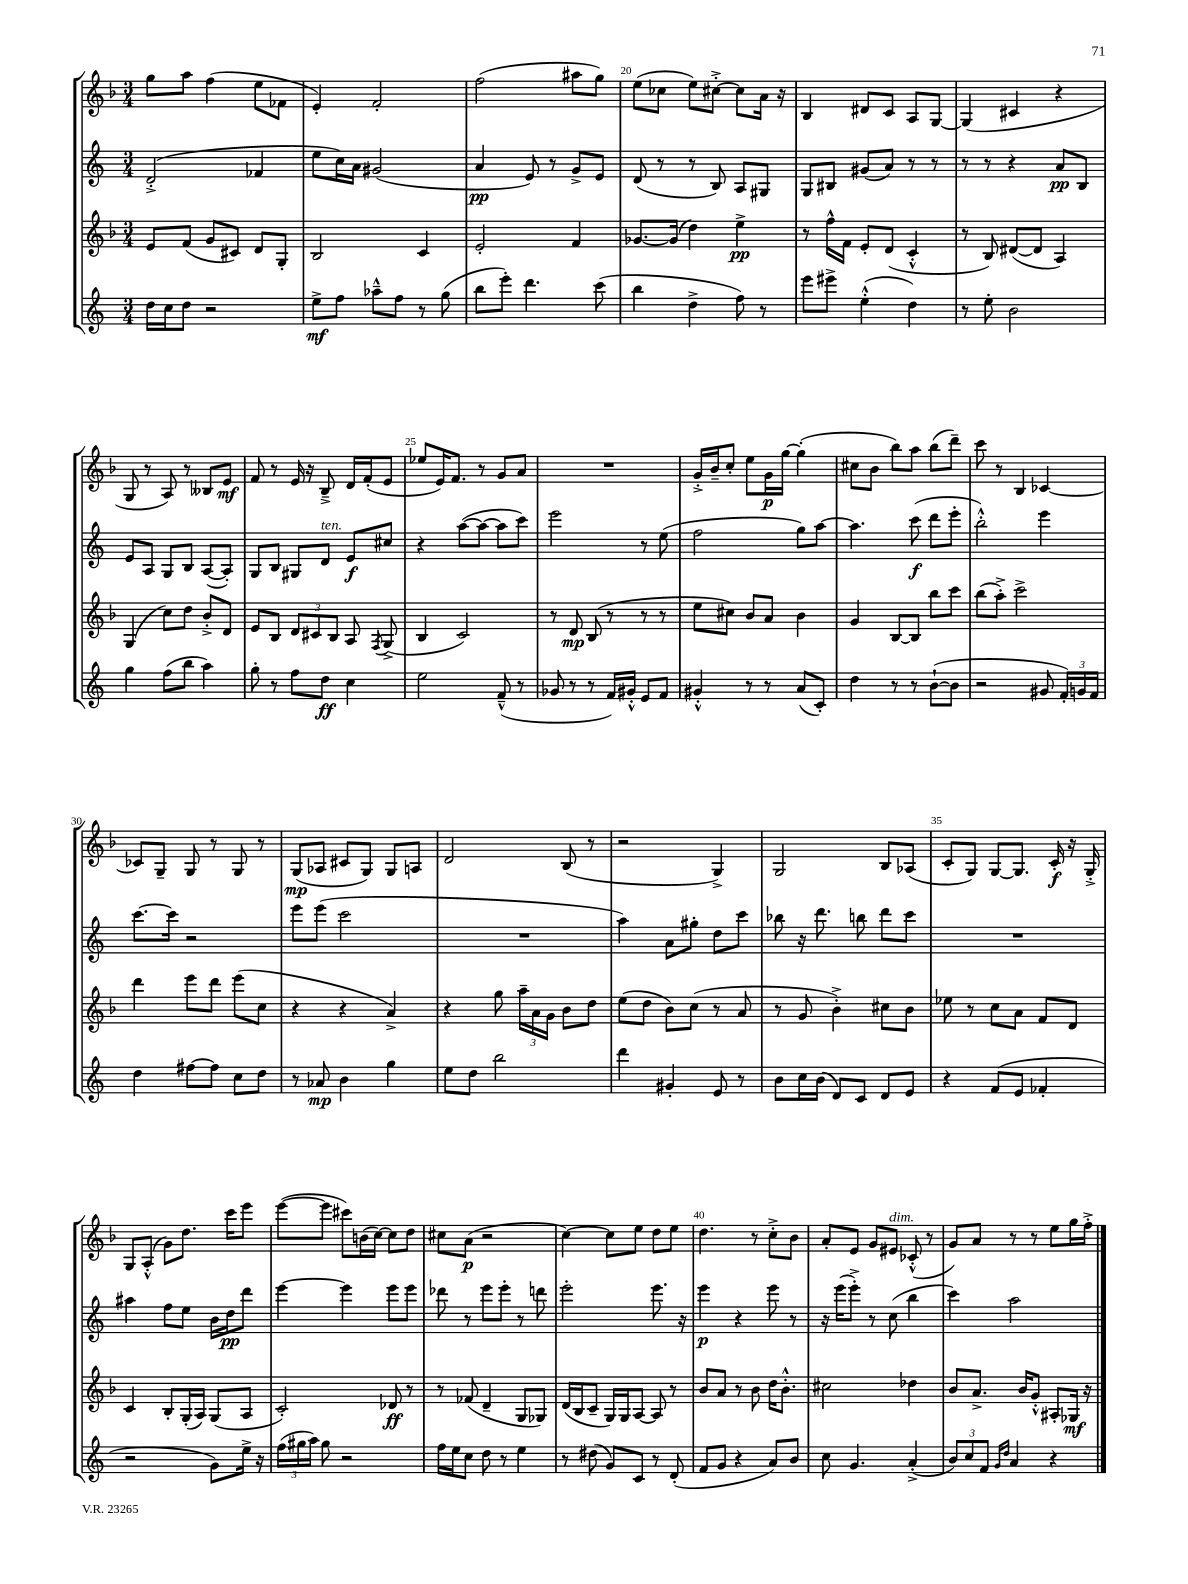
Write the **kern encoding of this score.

**kern	**dynam	**kern	**dynam	**kern	**dynam	**kern	**dynam
*part4	*part4	*part3	*part3	*part2	*part2	*part1	*part1
*staff4	*staff4	*staff3	*staff3	*staff2	*staff2	*staff1	*staff1
*clefG2	*	*clefG2	*	*clefG2	*	*clefG2	*
*k[]	*	*k[b-]	*	*k[]	*	*k[b-]	*
*M3/4	*	*M3/4	*	*M3/4	*	*M3/4	*
=17	=17	=17	=17	=17	=17	=17	=17
16dd\LL	.	8e/L	.	(2d'^/	.	8gg\L	.
16cc\J	.	.	.	.	.	.	.
8dd\J	.	(8f/J	.	.	.	8aa\J	.
2r	.	8g/L	.	.	.	(4ff\	.
.	.	8c#X/J)	.	.	.	.	.
.	.	8d/L	.	4f-X/	.	8ee\L	.
.	.	8G'/J	.	.	.	8f-X\J	.
=18	=18	=18	=18	=18	=18	=18	=18
8ee^\L	mf	2B-/	.	8ee\L	.	4e'/)	.
8ff\J	.	.	.	16cc\L)	.	.	.
.	.	.	.	16a\JJ	.	.	.
8aa-X~^^\L	.	.	.	(2g#X/	.	2f'/	.
8ff\J	.	.	.	.	.	.	.
8r	.	4c/	.	.	.	.	.
(8gg\	.	.	.	.	.	.	.
=19	=19	=19	=19	=19	=19	=19	=19
8bb\L	.	2e'/	.	4a/	pp	(2ff\	.
8eee'\J)	.	.	.	.	.	.	.
4.ddd\	.	.	.	8e/)	.	.	.
.	.	.	.	8r	.	.	.
.	.	4f/	.	8g^/L	.	8aa#X\L	.
(8ccc\	.	.	.	8e/J	.	8gg\J)	.
=20	=20	=20	=20	=20	=20	=20	=20
4bb\	.	[8.g-X/L	.	(8d/	.	(8ee\L	.
.	.	.	.	8r	.	8cc-X\J	.
.	.	(16g-/Jk]	.	.	.	.	.
4dd^\	.	4dd\)	.	8r	.	8ee\L)	.
.	.	.	.	8B/)	.	[8cc#X'^\J	.
8ff\)	.	4ee^\	pp	8A/L	.	8cc#\L]	.
8r	.	.	.	8G#X/J	.	16a\Jk	.
.	.	.	.	.	.	16r	.
=21	=21	=21	=21	=21	=21	=21	=21
8eee\L	.	8r	.	8G/L	.	4B-/	.
8eee#X^\J	.	16ff^^\LL	.	8B#X/J	.	.	.
.	.	16f\JJ	.	.	.	.	.
(4ee'^^\	.	8e'/L	.	(8g#X/L	.	8d#X/L	.
.	.	(8d/J	.	8a/J)	.	8c/J	.
4dd\)	.	4c'^^/	.	8r	.	8A/L	.
.	.	.	.	8r	.	[8G/J	.
=22	=22	=22	=22	=22	=22	=22	=22
8r	.	8r	.	8r	.	(4G/]	.
8ee'\	.	8B-/)	.	8r	.	.	.
2b\	.	([8d#X/L	.	4r	.	4c#X/	.
.	.	8d#/J]	.	.	.	.	.
.	.	4A/)	.	8a/L	pp	4r	.
.	.	.	.	8B/J	.	.	.
!!LO:LB:g=z
=23	=23	=23	=23	=23	=23	=23	=23
4gg\	.	(4G/	.	8e/L	.	8G/	.
.	.	.	.	8A/J	.	8r	.
(8ff\L	.	8cc\L)	.	8G/L	.	8A/)	.
8bb\J	.	8dd\J	.	8B/J	.	8r	.
4aa\)	.	8b-'^/L	.	([8A/L	.	8B--X/L	.
.	.	8d/J	.	8A'/J])	.	8e/J	mf
=24	=24	=24	=24	=24	=24	=24	=24
8gg'\	.	8e/L	.	8G/L	.	8f/	.
8r	.	8B-/J	.	8B/J	.	8r	.
8ff\L	.	12d/L	.	8G#X/L	.	16e/	.
.	.	.	.	.	.	16r	.
.	.	12c#X/	.	.	.	.	.
!	!	!	!	!LO:TX:a:i:t=ten.	!	!	!
8dd\J	ff	.	.	8d/J	.	8B-~^/	.
.	.	12B-/J	.	.	.	.	.
4cc\	.	8A/	.	8e/L	f	16d/LL	.
.	.	.	.	.	.	(16f'/J	.
.	.	8qF/	.	.	.	.	.
.	.	(8G^/	.	8cc#X/J	.	8e/J	.
=25	=25	=25	=25	=25	=25	=25	=25
2ee\	.	4B-/	.	4r	.	8ee-X/L	.
.	.	.	.	.	.	16e/K)	.
.	.	.	.	.	.	8.f/J	.
.	.	2c/)	.	([8aa\L	.	.	.
.	.	.	.	8aa\J_	.	8r	.
(8f~^^/	.	.	.	8aa\L]	.	8g/L	.
8r	.	.	.	8ccc\J)	.	8a/J	.
=26	=26	=26	=26	=26	=26	=26	=26
8g-X/	.	8r	.	2eee\	.	2.r	.
8r	.	8d/	mp	.	.	.	.
8r	.	(8B-/	.	.	.	.	.
16f/LL)	.	8r	.	.	.	.	.
16g#X'^^/JJ	.	.	.	.	.	.	.
8e/L	.	8r	.	8r	.	.	.
8f/J	.	8r	.	(8ee\	.	.	.
=27	=27	=27	=27	=27	=27	=27	=27
4g#X'^^/	.	8ee\L	.	2ff\	.	16g'^/LL	.
.	.	.	.	.	.	16b-~/J	.
.	.	8cc#X\J)	.	.	.	8cc'/J	.
8r	.	8b-/L	.	.	.	8ee\L	.
8r	.	8a/J	.	.	.	16g\L	p
.	.	.	.	.	.	[16gg\JJ	.
(8a/L	.	4b-\	.	8gg\L)	.	(4gg'\]	.
8c'/J)	.	.	.	[8aa\J	.	.	.
=28	=28	=28	=28	=28	=28	=28	=28
4dd\	.	4g/	.	4.aa\]	.	8cc#X\L	.
.	.	.	.	.	.	8b-\J	.
8r	.	[8B-/L	.	.	.	8bb-\L)	.
8r	.	8B-/J]	.	(8ccc\	f	8aa\J	.
([8b`\L	.	8bb-\L	.	8ddd\L	.	(8bb-\L	.
8b\J]	.	8ccc\J	.	8eee'\J	.	8ddd~\J)	.
=29	=29	=29	=29	=29	=29	=29	=29
2r	.	(8bb-\L	.	2bb'^^\)	.	8ccc\	.
.	.	8aa'^\J)	.	.	.	8r	.
.	.	2ccc^\	.	.	.	4B-/	.
8g#X/	.	.	.	4eee\	.	[4c-X/	.
24f'/LL)	.	.	.	.	.	.	.
24gn/	.	.	.	.	.	.	.
24f/JJ	.	.	.	.	.	.	.
!!LO:LB:g=z
=30	=30	=30	=30	=30	=30	=30	=30
4dd\	.	4ddd\	.	[8.ccc\L	.	8c-X/L]	.
.	.	.	.	.	.	8G~/J	.
.	.	.	.	16ccc\Jk]	.	.	.
[8ff#X\L	.	8eee\L	.	2r	.	8G/	.
8ff#\J]	.	8ddd\J	.	.	.	8r	.
8cc\L	.	(8eee\L	.	.	.	8G/	.
8dd\J	.	8cc\J	.	.	.	8r	.
=31	=31	=31	=31	=31	=31	=31	=31
8r	.	4r	.	8eee\L	.	(8G/L	mp
8a-X/	mp	.	.	(8eee\J	.	8A-X/J	.
4b\	.	4r	.	2ccc\	.	8c#X/L	.
.	.	.	.	.	.	8G/J)	.
4gg\	.	4a^/)	.	.	.	8G/L	.
.	.	.	.	.	.	8An/J	.
=32	=32	=32	=32	=32	=32	=32	=32
8ee\L	.	4r	.	2.r	.	2d/	.
8dd\J	.	.	.	.	.	.	.
2bb\	.	8gg\	.	.	.	.	.
.	.	24aa~\LL	.	.	.	.	.
.	.	24a\	.	.	.	.	.
.	.	24g\JJ	.	.	.	.	.
.	.	8b-\L	.	.	.	(8B-/	.
.	.	8dd\J	.	.	.	8r	.
=33	=33	=33	=33	=33	=33	=33	=33
4ddd\	.	(8ee\L	.	4aa\)	.	2r	.
.	.	8dd\J	.	.	.	.	.
4g#X'/	.	8b-\L)	.	8a\L	.	.	.
.	.	(8cc\J	.	8gg#X'\J	.	.	.
8e/	.	8r	.	8dd\L	.	4G^/)	.
8r	.	8a/	.	8ccc\J	.	.	.
=34	=34	=34	=34	=34	=34	=34	=34
8b\L	.	8r	.	8bb-X\	.	2G/	.
16cc\L	.	8g/	.	16r	.	.	.
(16b\JJ	.	.	.	8.ddd\	.	.	.
8d/L)	.	4b-'^\)	.	.	.	.	.
8c/J	.	.	.	8bbn\	.	.	.
8d/L	.	8cc#X\L	.	8ddd\L	.	8B-/L	.
8e/J	.	8b-\J	.	8ccc\J	.	(8A-X/J	.
=35	=35	=35	=35	=35	=35	=35	=35
4r	.	8ee-X\	.	2.r	.	8c'/L	.
.	.	8r	.	.	.	8G/J)	.
(8f/L	.	8cc\L	.	.	.	[8G/L	.
8e/J	.	8a\J	.	.	.	8.G/J]	.
4f-X'/	.	8f/L	.	.	.	.	.
.	.	.	.	.	.	16c'/	f
.	.	8d/J	.	.	.	16r	.
.	.	.	.	.	.	16G'^/	.
!!LO:LB:g=z
=36	=36	=36	=36	=36	=36	=36	=36
2r	.	4c/	.	4aa#X\	.	8G/L	.
.	.	.	.	.	.	(8A'^^/J	.
.	.	8B-'/L	.	8ff\L	.	8g\L)	.
.	.	(16G'/L	.	8ee\J	.	8.dd\J	.
.	.	16A/JJ)	.	.	.	.	.
8g\L)	.	(8G/L	.	16b\LL	.	.	.
.	.	.	.	16dd\J	pp	16ccc\KL	.
16ee^\Jk	.	8A/J	.	8ddd\J	.	8eee\J	.
16r	.	.	.	.	.	.	.
=37	=37	=37	=37	=37	=37	=37	=37
(24ff\LL	.	2c'/)	.	[4eee\	.	([8eee\L	.
24gg#X\	.	.	.	.	.	.	.
24aa\JJ)	.	.	.	.	.	.	.
8gg#\	.	.	.	.	.	8eee\J]	.
2r	.	.	.	4eee\]	.	8ccc#X\L)	.
.	.	.	.	.	.	(16bn\L	.
.	.	.	.	.	.	[16cc\JJ)	.
.	.	8d-X/	ff	8eee\L	.	8cc\L]	.
.	.	8r	.	8eee\J	.	8dd\J	.
=38	=38	=38	=38	=38	=38	=38	=38
16ff\LL	.	8r	.	8ddd-X\	.	8cc#X\L	.
16ee\J	.	.	.	.	.	.	.
8cc\J	.	(8f-X/	.	8r	.	(8a\J	p
8dd\	.	4d~/	.	8eee\L	.	2r	.
8r	.	.	.	8eee'\J	.	.	.
4ee\	.	8G/L	.	8r	.	.	.
.	.	8G-X/J)	.	8dddn\	.	.	.
=39	=39	=39	=39	=39	=39	=39	=39
8r	.	(16d/LL	.	2eee'\	.	[4cc\)	.
.	.	16B-/J	.	.	.	.	.
(8dd#X\	.	8c~/J	.	.	.	.	.
8g/L)	.	16G/LL)	.	.	.	8cc\L]	.
.	.	16G/J	.	.	.	.	.
8c/J	.	[8A/J	.	.	.	8ee\J	.
8r	.	8A/]	.	8.eee\	.	8dd\L	.
(8d'/	.	8r	.	.	.	8ee\J	.
.	.	.	.	16r	.	.	.
=40	=40	=40	=40	=40	=40	=40	=40
8f/L	.	8b-/L	.	4eee\	p	4.dd\	.
8g/J	.	8a/J	.	.	.	.	.
4r	.	8r	.	4r	.	.	.
.	.	8b-\	.	.	.	8r	.
8a/L)	.	16dd\KL	.	8eee\	.	8cc'^\L	.
.	.	8.b-'^^\J	.	.	.	.	.
8b/J	.	.	.	8r	.	8b-\J	.
=41	=41	=41	=41	=41	=41	=41	=41
8cc\	.	2cc#X\	.	16r	.	8a'/L	.
.	.	.	.	(16eee\KL	.	.	.
4.g/	.	.	.	8eee'^\J)	.	8e/J	.
.	.	.	.	8r	.	8g/L	.
!	!	!	!	!	!	!LO:TX:a:i:t=dim.	!
.	.	.	.	(8cc\	.	8e#X/J	.
(4a'^/	.	4dd-X\	.	4bb\	.	(8c-X'^^/	.
.	.	.	.	.	.	8r	.
=42	=42	=42	=42	=42	=42	=42	=42
12b/L)	.	8b-/L	.	4ccc\)	.	8g/L)	.
12cc/	.	.	.	.	.	.	.
.	.	8.a^/J	.	.	.	8a/J	.
12f/J	.	.	.	.	.	.	.
16qqg/LL	.	.	.	.	.	.	.
16qqdd/JJ	.	.	.	.	.	.	.
4a/	.	.	.	2aa\	.	8r	.
.	.	16b-/KL	.	.	.	.	.
.	.	8g'^^/J	.	.	.	8r	.
4r	.	8A#X'/L	.	.	.	8ee\L	.
.	.	16G-X/Jk	mf	.	.	16gg\L	.
.	.	16r	.	.	.	16ff'^\JJ	.
==	==	==	==	==	==	==	==
*-	*-	*-	*-	*-	*-	*-	*-
